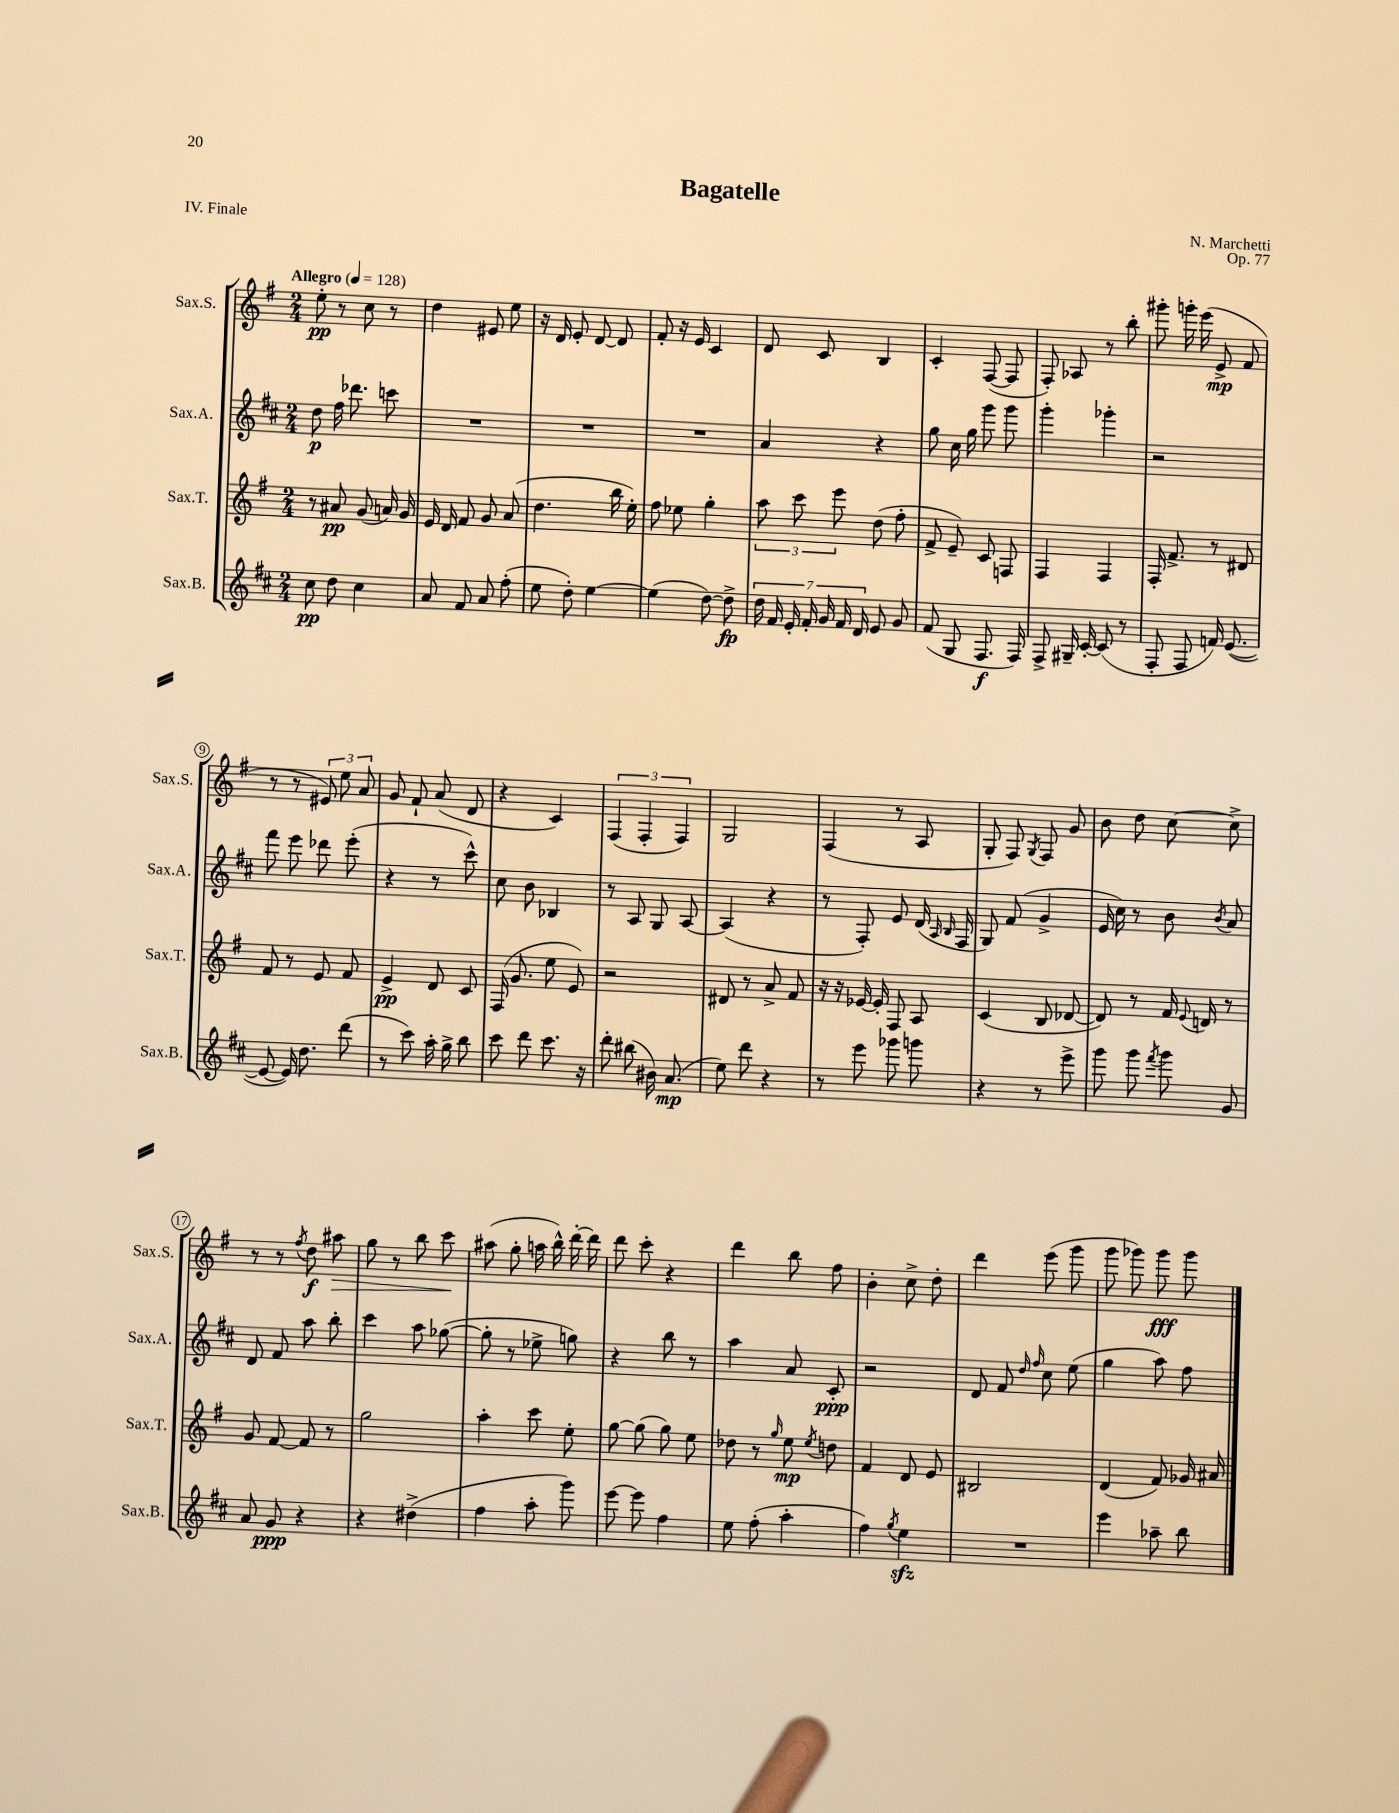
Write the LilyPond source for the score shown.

\header { title = "Bagatelle" composer = "N. Marchetti" opus = "Op. 77" piece = "IV. Finale" }
<<
\new StaffGroup <<
\new Staff = "s0" \with { instrumentName = "Sax.S." shortInstrumentName = "Sax.S." } {
    \clef treble \key g \major \numericTimeSignature \time 2/4 \tempo "Allegro" 4 = 128
    \autoBeamOff e''8-.\pp r8 c''8 r8 |
    d''4 eis'8 e''8 |
    r16 d'16 e'8-. d'8~ d'8 |
    fis'8-. r16 e'16 c'4 |
    d'8 c'8 b4 |
    c'4-. fis8~( fis8 |
    fis8-.) aes8 r8 b''8-. |
    gis'''8-. g'''16-. e'''16( e'8->\mp fis'8 |
    r8 r8 \tuplet 3/2 { eis'8) e''8 a'8 } |
    g'8 fis'8-! a'8( d'8 |
    r4 c'4) |
    \tuplet 3/2 { fis4( fis4-. fis4) } |
    g2 |
    fis4( r8 a8 |
    g8-. fis8) \acciaccatura { g8 } fis8 g'8 |
    b'8 d''8 c''8~ c''8-> |
    r8 r8 \acciaccatura { fis''8 } d''8\f ais''8\> |
    g''8 r8 b''8 c'''8\! |
    ais''8( g''8-. a''16 b''16-^) d'''16~-. d'''16 |
    d'''8 c'''8-. r4 |
    d'''4 b''8 fis''8 |
    b'4-. c''8-> d''8-. |
    d'''4 e'''8( g'''8 |
    g'''8 ges'''8) ges'''8\fff ges'''8 \bar "|." |
}
\new Staff = "s1" \with { instrumentName = "Sax.A." shortInstrumentName = "Sax.A." } {
    \clef treble \key d \major \numericTimeSignature \time 2/4
    \autoBeamOff d''8\p fis''16 des'''8. c'''8 |
    R2 |
    R2 |
    R2 |
    a'4 r4 |
    g''8 cis''16 g''16 g'''8 g'''8 |
    g'''4-. ges'''4-. |
    r2 |
    fis'''8 e'''8 des'''8 e'''8-.( |
    r4 r8 cis'''8-^) |
    cis''8 b'8 bes4 |
    r8 a8 g8 a8~ |
    a4( r4 |
    r8 fis8-.) e'8 d'16( \grace { a16 b16 } fis16 |
    g8) fis'8( g'4-> |
    e'16 cis''16) r8 b'8 \acciaccatura { b'8 } a'8 |
    d'8 fis'8 a''8 b''8-. |
    cis'''4 a''8 ges''8~( |
    ges''8-. r8 ees''8-> g''8) |
    r4 b''8 r8 |
    a''4 a'8 cis'8-.\ppp |
    r2 |
    d'8 fis'8 \grace { d''16 fis''16 } cis''8 e''8( |
    g''4 a''8) fis''8 \bar "|." |
}
\new Staff = "s2" \with { instrumentName = "Sax.T." shortInstrumentName = "Sax.T." } {
    \clef treble \key g \major \numericTimeSignature \time 2/4
    \autoBeamOff r8 ais'8\pp g'8( a'16) g'16 |
    e'16 d'16 fis'8 g'8 a'8( |
    d''4. b''16 e''16-.) |
    fis''8 ees''8 g''4-. |
    \tuplet 3/2 { a''8 c'''8 e'''8 } d''8( fis''8-. |
    fis'8-> e'8--) c'8 f8 |
    fis4 fis4 |
    fis16-. fis'8.-> r8 dis'8 |
    fis'8 r8 e'8 fis'8 |
    e'4->\pp d'8 c'8 |
    fis16( g'8. e''8 e'8) |
    r2 |
    dis'8 r8 a'8-> fis'8 |
    r16 r16 ees'16~ ees'16-. fis8 a8 |
    c'4( b8 des'8~ |
    des'8) r8 fis'16 \appoggiatura { e'8 } d'16 r8 |
    g'8 fis'8~ fis'8 r8 |
    g''2 |
    a''4-. c'''8 e''8-. |
    g''8~ g''8( g''8) e''8 |
    des''8 r8 \grace { g''16 } e''8\mp \acciaccatura { e''8 } d''8 |
    fis'4 d'8 e'8 |
    bis2 |
    d'4( fis'8) ges'16 ais'16 \bar "|." |
}
\new Staff = "s3" \with { instrumentName = "Sax.B." shortInstrumentName = "Sax.B." } {
    \clef treble \key d \major \numericTimeSignature \time 2/4
    \autoBeamOff cis''8\pp d''8 cis''4 |
    a'8 fis'8 a'8 fis''8-.( |
    e''8 d''8-.) e''4~ |
    e''4( d''8~) d''8->\fp |
    \tuplet 7/4 { d''16 fis'16 e'16-. fis'16-. g'16 fis'16 d'16 } e'8 g'8 |
    fis'8( g8 fis8.\f fis16) |
    fis8-> gis16-- cis'16~-. cis'8( r8 |
    fis8-. fis8 f'16) e'8.~( |
    e'8~ e'16) d''8. d'''8( |
    r8 cis'''8) a''16-. g''16-> b''8 |
    cis'''8 d'''8 cis'''8. r16 |
    d'''8-. bis''8( bis'16) a'8.\mp( |
    e''8) d'''8 r4 |
    r8 e'''8 ges'''8 g'''8 |
    r4 r8 e'''8-> |
    g'''8 g'''8 \acciaccatura { fis'''8 } g'''8 g'8 |
    a'8 g'8\ppp r4 |
    r4 dis''4->( |
    fis''4 a''8-. g'''8) |
    e'''8~ e'''8 fis''4 |
    e''8 fis''8-.( a''4-. |
    fis''4) \acciaccatura { g''8 } e''4\sfz |
    R2 |
    e'''4 aes''8-- b''8 \bar "|." |
}
>>
>>
\layout { \context { \Score \override BarNumber.stencil = #(make-stencil-circler 0.1 0.3 ly:text-interface::print) } }
